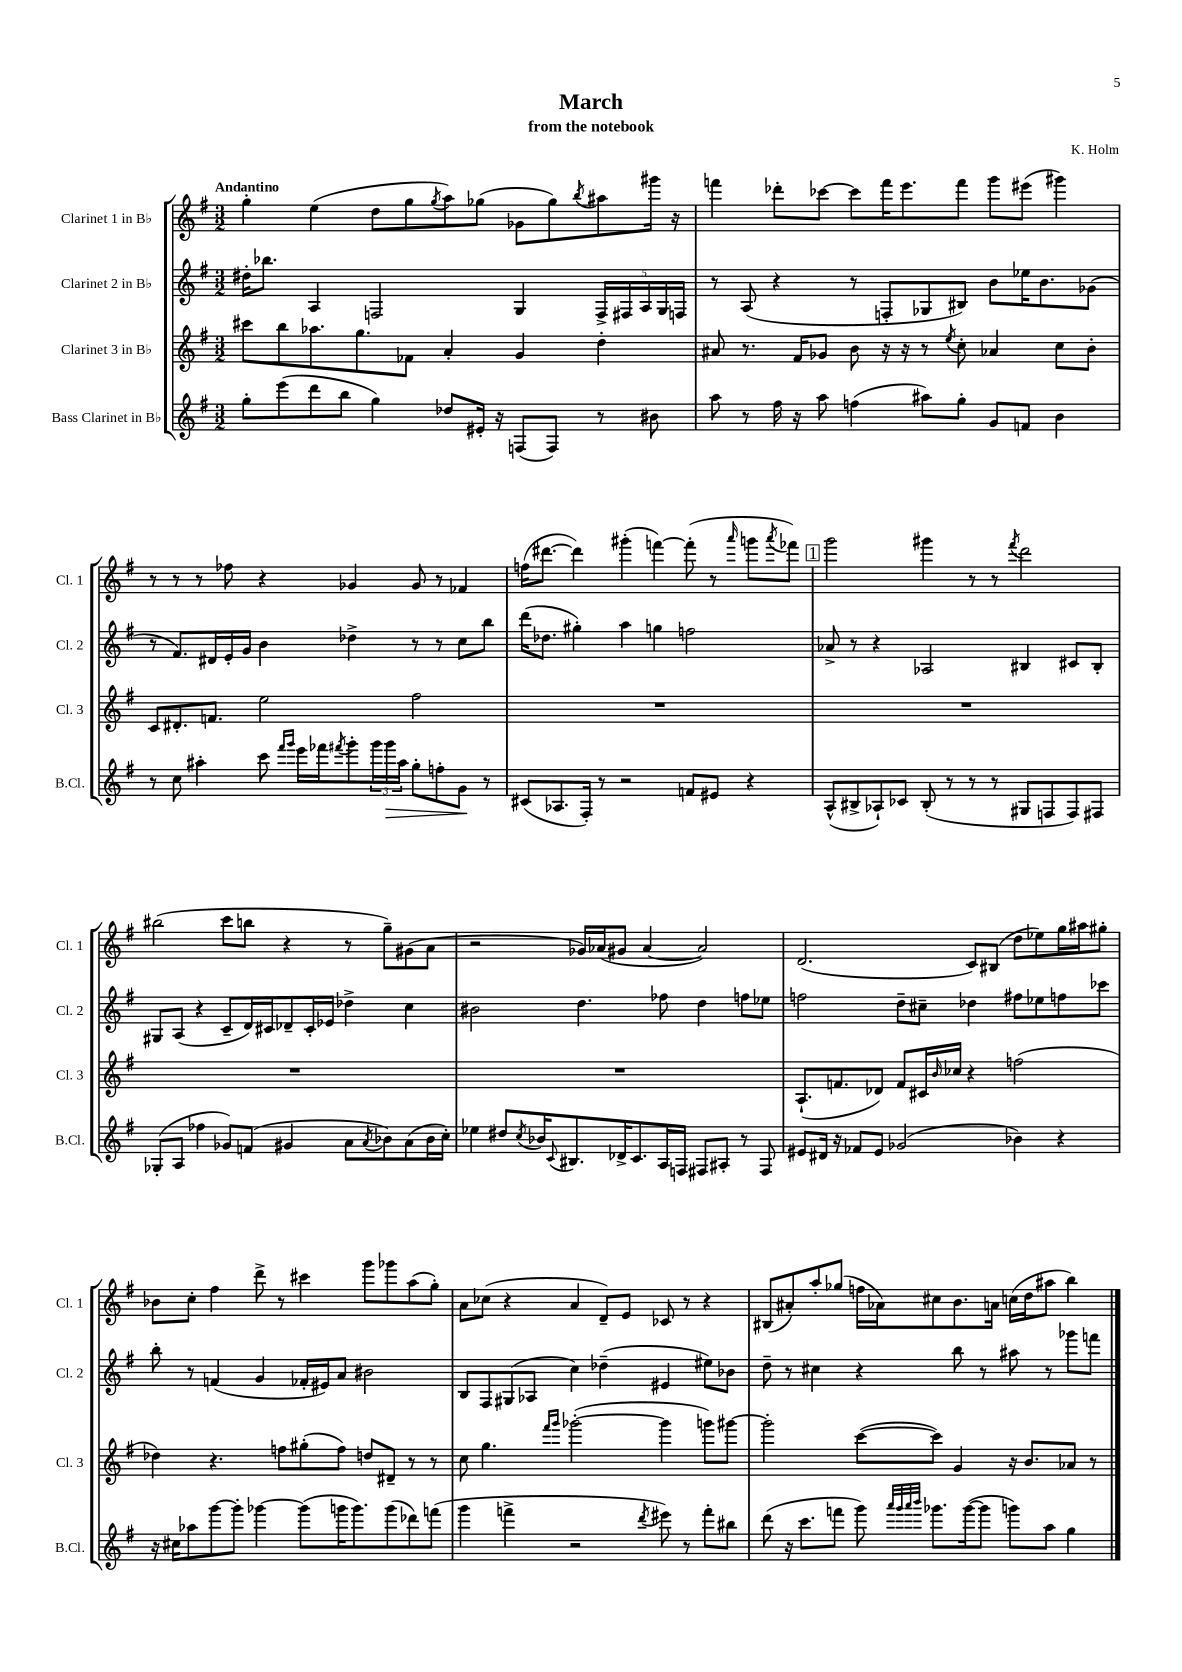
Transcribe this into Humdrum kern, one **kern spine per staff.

**kern	**kern	**kern	**kern
*staff4	*staff3	*staff2	*staff1
*clefG2	*clefG2	*clefG2	*clefG2
*k[f#]	*k[f#]	*k[f#]	*k[f#]
*M3/2	*M3/2	*M3/2	*M3/2
8gg'	8ccc#	16dd#'	4gg'
.	.	8.bb-	.
(8eee	8bb	.	.
8ddd	8.aa-	4A	(4ee
8bb	.	.	.
.	8.gg	.	.
4gg)	.	2F	8dd
.	8f-	.	8gg
.	.	.	8qgg
8dd-	4a'	.	8aa)
16e#'	.	.	(8gg-
16r	.	.	.
(8F	4g	4G	8g-
8F)	.	.	8gg-)
.	.	.	8qbb
8r	4dd'	20F^	8aa#
.	.	20F#	.
.	.	20A	.
8b#	.	.	16ggg#
.	.	20G	.
.	.	.	16r
.	.	20F	.
=	=	=	=
8aa	8a#	8r	4fff
8r	8.r	(8A	.
16ff#	.	4r	8ddd-'
16r	16f#	.	.
8aa	8g-	.	[8ccc-
(4ff	8b	8r	8ccc-]
.	16r	8F'	16fff
.	16r	.	8.eee
8aa#)	8r	8G-	.
.	8qee	.	.
8gg'	8cc'	8B#)	8fff
8g	4a-	8b	8ggg
8f	.	16ee-	(8eee#
.	.	8.b	.
4b	8cc	.	4ggg#)
.	8b'	(8g-	.
=	=	=	=
8r	8c	8r	8r
8cc	8.d#'	8.f#)	8r
4aa#'	.	.	8r
.	8.f	16d#	.
.	.	16e'	8ff-
.	.	16g	.
8ccc	2ee	4b	4r
16qqfff#	.	.	.
16qqggg	.	.	.
16eee	.	.	.
16fff-	.	.	.
8qfff#	.	.	.
8ggg'	.	4dd-^	4g-
24ggg	.	.	.
24ggg	.	.	.
24aa#	.	.	.
8gg'	2ff#	8r	8g-
8ff'	.	8r	8r
8g	.	8cc	4f-
8r	.	8bb	.
=	=	=	=
(8c#	1.r	(16ddd	(16ff
.	.	8.dd-	[8.ddd#
8.A-	.	.	.
.	.	4gg#')	4ddd#])
16F#')	.	.	.
8r	.	.	.
2r	.	4aa	(4ggg#'
.	.	4gg	[4fff)
8f	.	2ff	(8fff']
8e#	.	.	8r
.	.	.	16qqaaa
4r	.	.	8ggg
.	.	.	8qaaa
.	.	.	8fff-)
=	=	=	=
(8A^^	1.r	8a-^	2ggg
8B#^	.	8r	.
8A-`)	.	4r	.
8c-	.	.	.
(8B#'	.	2A-	4ggg#
8r	.	.	.
8r	.	.	8r
8r	.	.	8r
.	.	.	8qfff#
8G#	.	4B#	2ddd
8F	.	.	.
8F)	.	8c#	.
8F#	.	8B#'	.
=	=	=	=
(8G-'	1.r	8G#	(2bb#
8A	.	(8A	.
4ff-	.	4r	.
8g-)	.	8c~	8ccc
(8f	.	16d)	8bb
.	.	16c#	.
4g#	.	8d-~	4r
.	.	16c#'	.
.	.	16e-	.
8a	.	4dd-^	8r
8qa	.	.	.
8b-)	.	.	8gg~)
(8a	.	4cc	(8g#
16b-	.	.	8a
16cc')	.	.	.
=	=	=	=
4ee-	1.r	2b#	2r
8dd#	.	.	.
8qcc	.	.	.
16b-	.	.	.
8qqc	.	.	.
8.B#	.	.	.
.	.	4.dd	16g-)
.	.	.	(16a-
16d-^	.	.	8g#
8.c	.	.	.
.	.	.	[4a-
16A	.	8ff-	.
16F	.	.	.
8F#	.	4dd	2a-])
8A#'	.	.	.
8r	.	8ff	.
8F#	.	8ee-	.
=	=	=	=
8e#	(8.A`	2ff	(2.d
16d#	.	.	.
16r	8.f	.	.
8f-	.	.	.
8e#	8d-)	.	.
(2g-	8f	8dd~	.
.	16c#	8cc#~	.
.	16qqb	.	.
.	16cc-	.	.
.	4r	4dd-	8c)
.	.	.	(8B#
4b-)	(2ff	8ff#	8dd
.	.	8ee-	8ee-)
4r	.	8ff	16gg
.	.	.	16aa#
.	.	8ccc-	8gg#'
=	=	=	=
16r	4dd-)	8bb'	8b-
16cc#	.	.	.
8aa-	.	8r	8cc'
[8ggg	4.r	(4f	4ff#
8ggg']	.	.	.
[4ggg-	.	4g	8ddd^
.	8ff	.	8r
(8ggg-]	(8gg#'	16f-'	4ccc#
.	.	16e#)	.
16ggg	8ff)	8a	.
8.ggg)	.	.	.
.	8dd	2b#	8ggg
(8ggg	8d#~	.	8ggg-
8ddd-)	8r	.	(8aa
(8fff	8r	.	8gg')
=	=	=	=
4ggg	8cc	8B	8a
.	4.gg	8F#	(8cc-
4fff^	.	(8G#	4r
.	.	8A-	.
.	16qqfff#	.	.
.	16qqggg	.	.
2r	([2ggg-'	4cc)	4a
.	.	(4dd-~	8d~)
.	.	.	8e
8qddd	.	.	.
8eee#)	4ggg-]	4e#	8c-
8r	.	.	8r
8fff'	8ggg)	8ee#)	4r
8bb#	[8ggg#	8b-	.
=	=	=	=
(8ddd	2ggg#']	8dd~	(8B#
16r	.	8r	8a#')
8.ccc	.	.	.
.	.	4cc#	8aa'
8fff	.	.	(8gg-
8ggg)	([8ccc	4r	16ff
.	.	.	16a-)
32qqaaa	.	.	.
32qqggg	.	.	.
32qqaaa	.	.	.
32qqbbb	.	.	.
8.ggg-	8ccc])	.	8cc#
.	4g	8bb	8.b
([16ggg-	.	.	.
8ggg-]	.	8r	.
.	.	.	16a
8ggg)	16r	8aa#	(16cc
.	8.b	.	16dd
8aa	.	8r	8aa#
4gg	8a-	8ggg-	4bb)
.	8r	8fff	.
==	==	==	==
*-	*-	*-	*-
